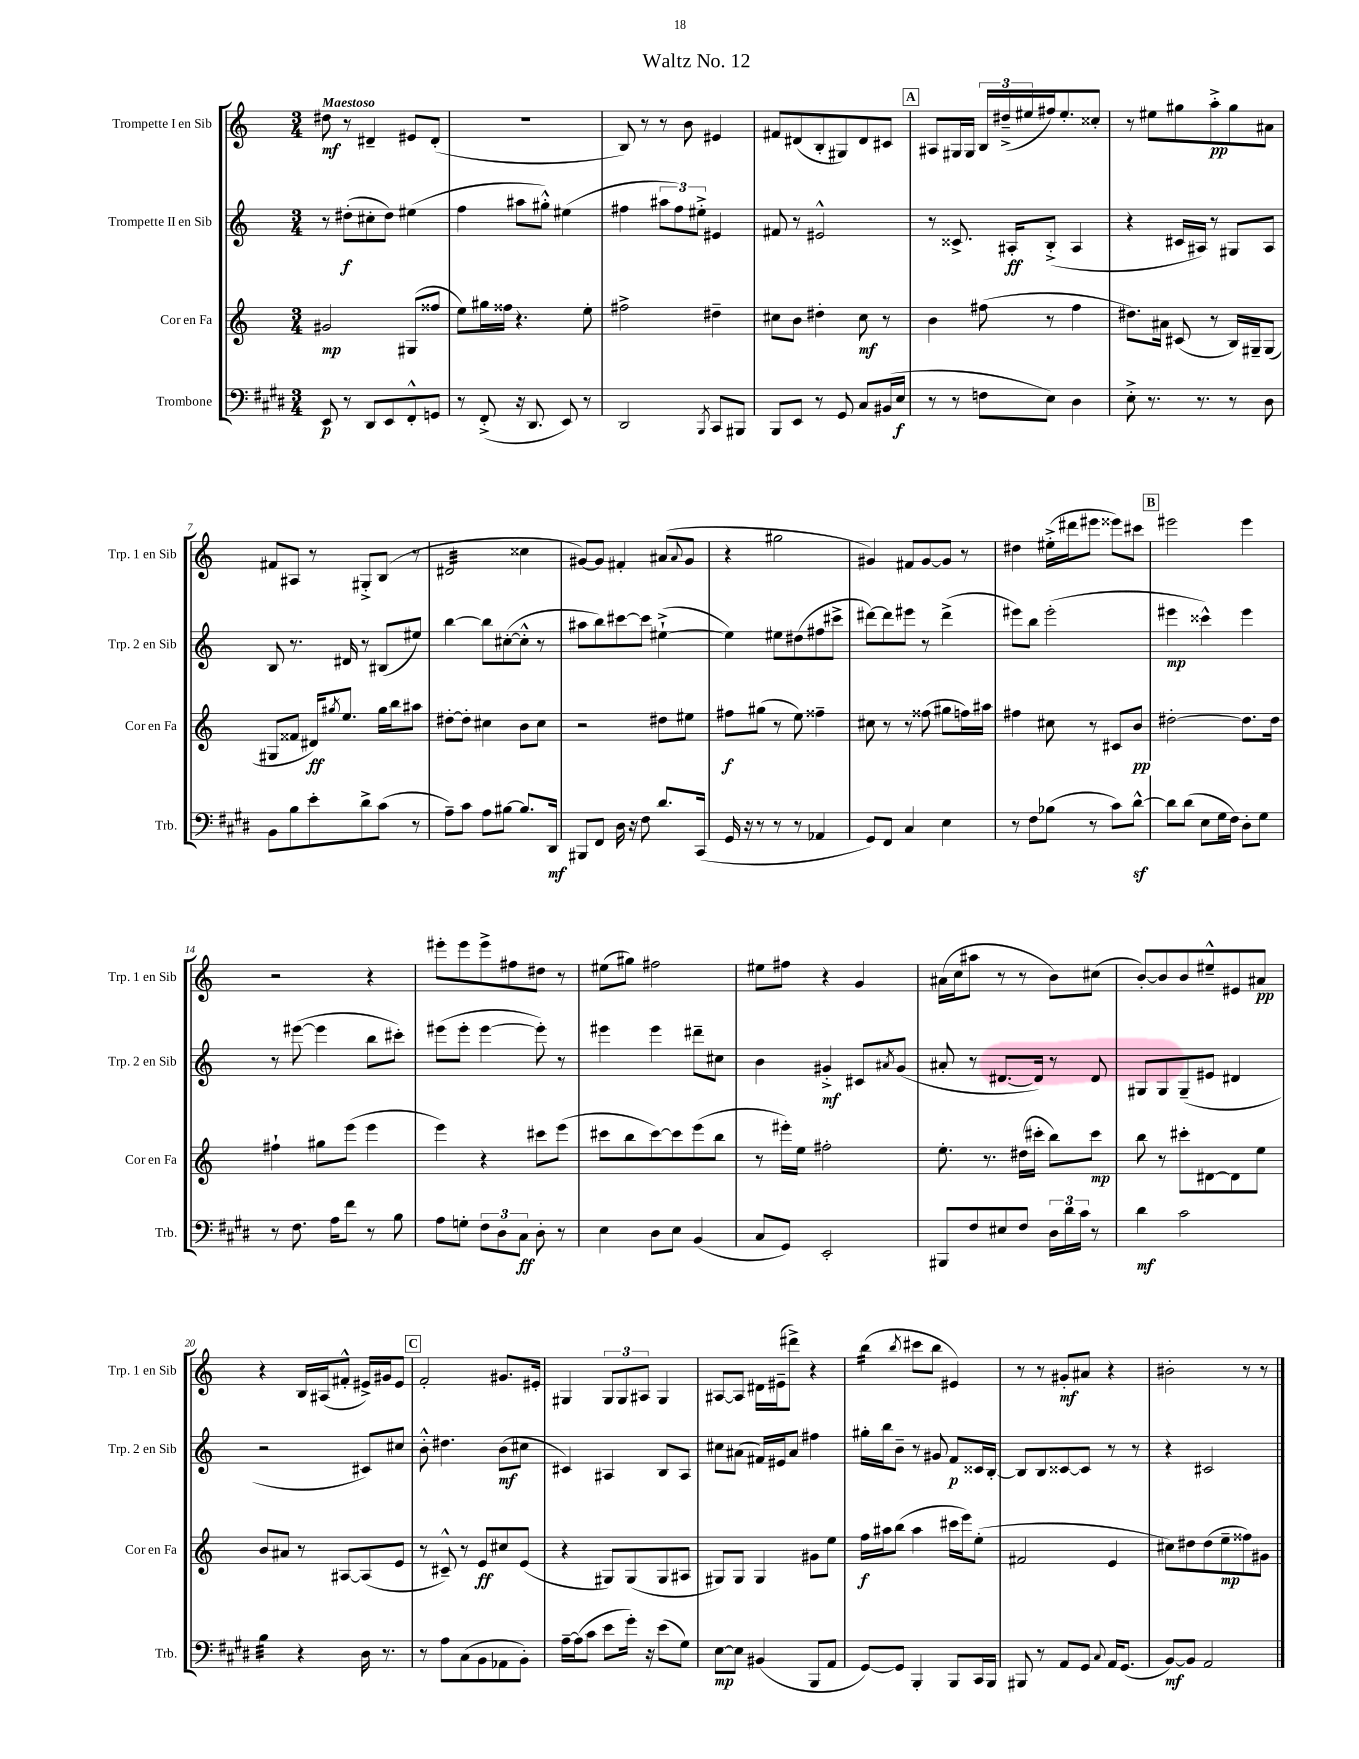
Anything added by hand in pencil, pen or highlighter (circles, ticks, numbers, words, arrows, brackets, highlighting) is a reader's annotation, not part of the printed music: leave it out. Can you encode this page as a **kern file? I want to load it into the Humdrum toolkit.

**kern	**kern	**kern	**kern
*staff4	*staff3	*staff2	*staff1
*clefF4	*clefG2	*clefG2	*clefG2
*k[f#c#g#d#]	*k[]	*k[]	*k[]
*M3/4	*M3/4	*M3/4	*M3/4
8EE	2g#	8r	8dd#
8r	.	(8dd#'	8r
8DD#	.	8cc#'	4d#~
8EE	.	8dd#)	.
8FF#'^^	(8G#	(4ee#	8e#
8GG	8ff##	.	(8d#'
=	=	=	=
8r	8ee)	4ff	2.r
(8FF#'^	16gg#	.	.
.	16ff##	.	.
16r	4.r	8aa#	.
8.DD#	.	.	.
.	.	8gg#'^^)	.
8EE)	.	(4ee#	.
8r	8ee'	.	.
=	=	=	=
2DD#	2ff#^	4ff#	8B)
.	.	.	8r
.	.	12aa#	8r
.	.	12ff#)	.
.	.	.	8b
.	.	12ee#'^	.
8qBBB	.	.	.
8CC#	4dd#~	4e#	4e#
8BBB#	.	.	.
=	=	=	=
8BBB	8cc#	8f#	8f#
8EE	8b	8r	(8d#
8r	4dd#'	2e#^^	8B'
8GG#	.	.	8G#)
8C#	8cc#	.	8d#
(16BB#	8r	.	8c#
16E	.	.	.
=	=	=	=
8r	4b	8r	8A#
8r	.	8.c##^	16G#
.	.	.	16G#
8F	(8ff#	.	24B
.	.	.	(24dd#~^
.	.	16A#'	.
.	.	.	24ee#
8E)	8r	(8B'^	16ff#)
.	.	.	8.ee#'
4D#	4ff#	4A#	.
.	.	.	8cc##'
=	=	=	=
8E'^	8.dd#)	4r	8r
8.r	.	.	8ee#
.	16a#	.	.
.	(8c#	16c#	8gg#
8.r	.	16A#)	.
.	8r	8r	8aa'^
8r	16B)	8G#	8gg#
.	16G#~	.	.
8D#	(8G#	8A#	8a#
=	=	=	=
8BB	8G#	8B	8f#
8B	8f##	8.r	8A#
8e'	16d#)	.	8r
.	8qgg#	.	.
.	8.ee	16d#	.
8d#^	.	8r	8G#'^
(8c#	16gg#	(8B#	(8B
.	16bb	.	.
8r	8aa#	8ee#)	8r
=	=	=	=
8A~)	[8dd#'	[4bb	2d#
8c#	8dd#']	.	.
8A	4cc#	8bb]	.
[8B#	.	([8cc#'	.
8.B#]	8b	8cc#'^^]	4cc##
.	8cc#	8r	.
16DD#	.	.	.
=	=	=	=
8BBB#	2r	8aa#	[8g#)
8FF#	.	8bb)	8g#]
16D#	.	[8ccc#	4f#'
16r	.	.	.
8F#	.	8ccc#]	.
8.d#	8dd#	([4ee#`^	(8a#
.	.	.	8qqa#
.	8ee#	.	8g#
(16CC#	.	.	.
=	=	=	=
16GG#	8ff#	4ee#])	4r
16r	.	.	.
8r	(8gg#	.	.
8r	8r	8ee#	2gg#
8r	8ee)	(8dd#	.
4AA-	4ff##~	8ff#	.
.	.	8ccc#^	.
=	=	=	=
8GG#)	8cc#	[8ddd#)	4g#)
8FF#	8r	8ddd#]	.
4C#	8r	8eee#	8f#
.	(8ff##	8r	[8g#
4E	8gg#	(4ddd#^	8g#]
.	16ff)	.	8r
.	16aa#	.	.
=	=	=	=
8r	4ff#	8eee#)	4dd#
8F#	.	8bb	.
(8B-	8cc#	(2eee#'	(16ee#'^
.	.	.	16ddd#
8r	8r	.	8eee#
8c#)	8c#	.	8eee##)
[8d#^^	8b	.	8ccc#
=	=	=	=
8d#]	[2dd#'	4eee#	2eee#
(8d#	.	.	.
8E	.	4ccc##^^)	.
16G#	.	.	.
16F#)	.	.	.
8D#'	8.dd#]	4eee#	4eee#
8G#	.	.	.
.	16dd#	.	.
=	=	=	=
8r	4ff#`	8r	2r
8.F#	.	([8eee#	.
.	8gg#	4eee#]	.
16A	.	.	.
8f#	(8eee	.	.
8r	4eee	8bb	4r
8B	.	8ccc#')	.
=	=	=	=
8A	4eee)	(8eee#	8eee#'
8G'	.	8eee#'	8eee#
12F#	4r	[4eee#	8eee#^
12D#	.	.	.
.	.	.	8ff#
12C#	.	.	.
8D#'	8ccc#	8eee#'])	8dd#
8r	(8eee	8r	8r
=	=	=	=
4E	8ccc#	4eee#	(8ee#
.	8bb	.	8gg#)
8D#	[8ccc#)	4eee#	2ff#
8E	8ccc#]	.	.
(4BB	(8eee	8ddd#~	.
.	8bb	8cc#	.
=	=	=	=
8C#	8r	4b	8ee#
8GG#)	16eee#')	.	8ff#
.	16ee	.	.
2EE'	2ff#'	4g#'^	4r
.	.	8c#	4g
.	.	8qa#	.
.	.	(8g#	.
=	=	=	=
8BBB#	8.ee'	8a#'	(16a#
.	.	.	16cc
8F#	.	8r	8aa#
.	8.r	.	.
8E#	.	[8.d#	8r
8F#	(16dd#	.	8r
.	16ccc#'	16d#])	.
24D#	8bb)	8r	8b)
24d#	.	.	.
24c#	.	.	.
8r	8ccc#	8d#	(8cc#
=	=	=	=
4d#	8bb	8G#	[8b')
.	8r	8G#	8b]
2c#	8ccc#'	(8G#~	8b
.	[8d#	8e#	8ee#~^^
.	8d#]	4d#	8e#
.	8ee	.	8a#
=	=	=	=
4B	8b	2r	4r
.	8a#	.	.
4r	8r	.	16B
.	.	.	(16A#
.	[8A#	.	8f#'^^
16D#	(8A#]	8c#)	16e#^)
8.r	.	.	16g#
.	8e	8cc#	8e#
=	=	=	=
8r	8r	8b'^^	2f'
8A	8c#~^^)	4.dd#	.
(8C#	8r	.	.
8BB	8e	.	.
8AA-	8cc#	(8b	8.g#
8BB')	(8e	8cc#	.
.	.	.	16e#'
=	=	=	=
[16A~	4r	4c#)	4G#
(16A]	.	.	.
8c#	.	.	.
8e	8G#)	4A#	12G#
.	.	.	12G#
16g#')	(8G#	.	.
.	.	.	12A#
16r	.	.	.
(8e	8G#	8B	4G#
8G#)	8A#	8A#	.
=	=	=	=
[8E	8G#)	8cc#	[8A#
8E]	8G#	(8a#	8A#]
(4BB#	4G#	16f#)	16d#
.	.	16e#	(16e#~
.	.	8a#	8ddd#^)
8BBB	8g#	4ff#	4r
8AA	8ee	.	.
=	=	=	=
[8GG#)	16ff	16gg#'	(4bb
.	16aa#	16bb	.
8GG#]	(8bb	8b~	.
.	.	.	8qbb
4BBB'	4aa#	8r	8ccc#
.	.	8g#	8bb
8BBB	16ccc#	8f	4e#)
.	16eee)	.	.
16CC#	(8ee'	16c##	.
16BBB	.	[16B'	.
=	=	=	=
8BBB#	2f#	8B]	8r
8r	.	8B	8r
8AA	.	[8c##	8g#'
8GG#	.	8c##]	8a#
8qqC#	.	.	.
16AA	4e	8r	4r
(8.GG#	.	.	.
.	.	8r	.
=	=	=	=
[8BB)	8cc#)	4r	2b#'
8BB]	8dd#	.	.
2AA	(8dd#	2c#	.
.	8ee~	.	.
.	8ff##)	.	8r
.	8g#	.	8r
==	==	==	==
*-	*-	*-	*-
